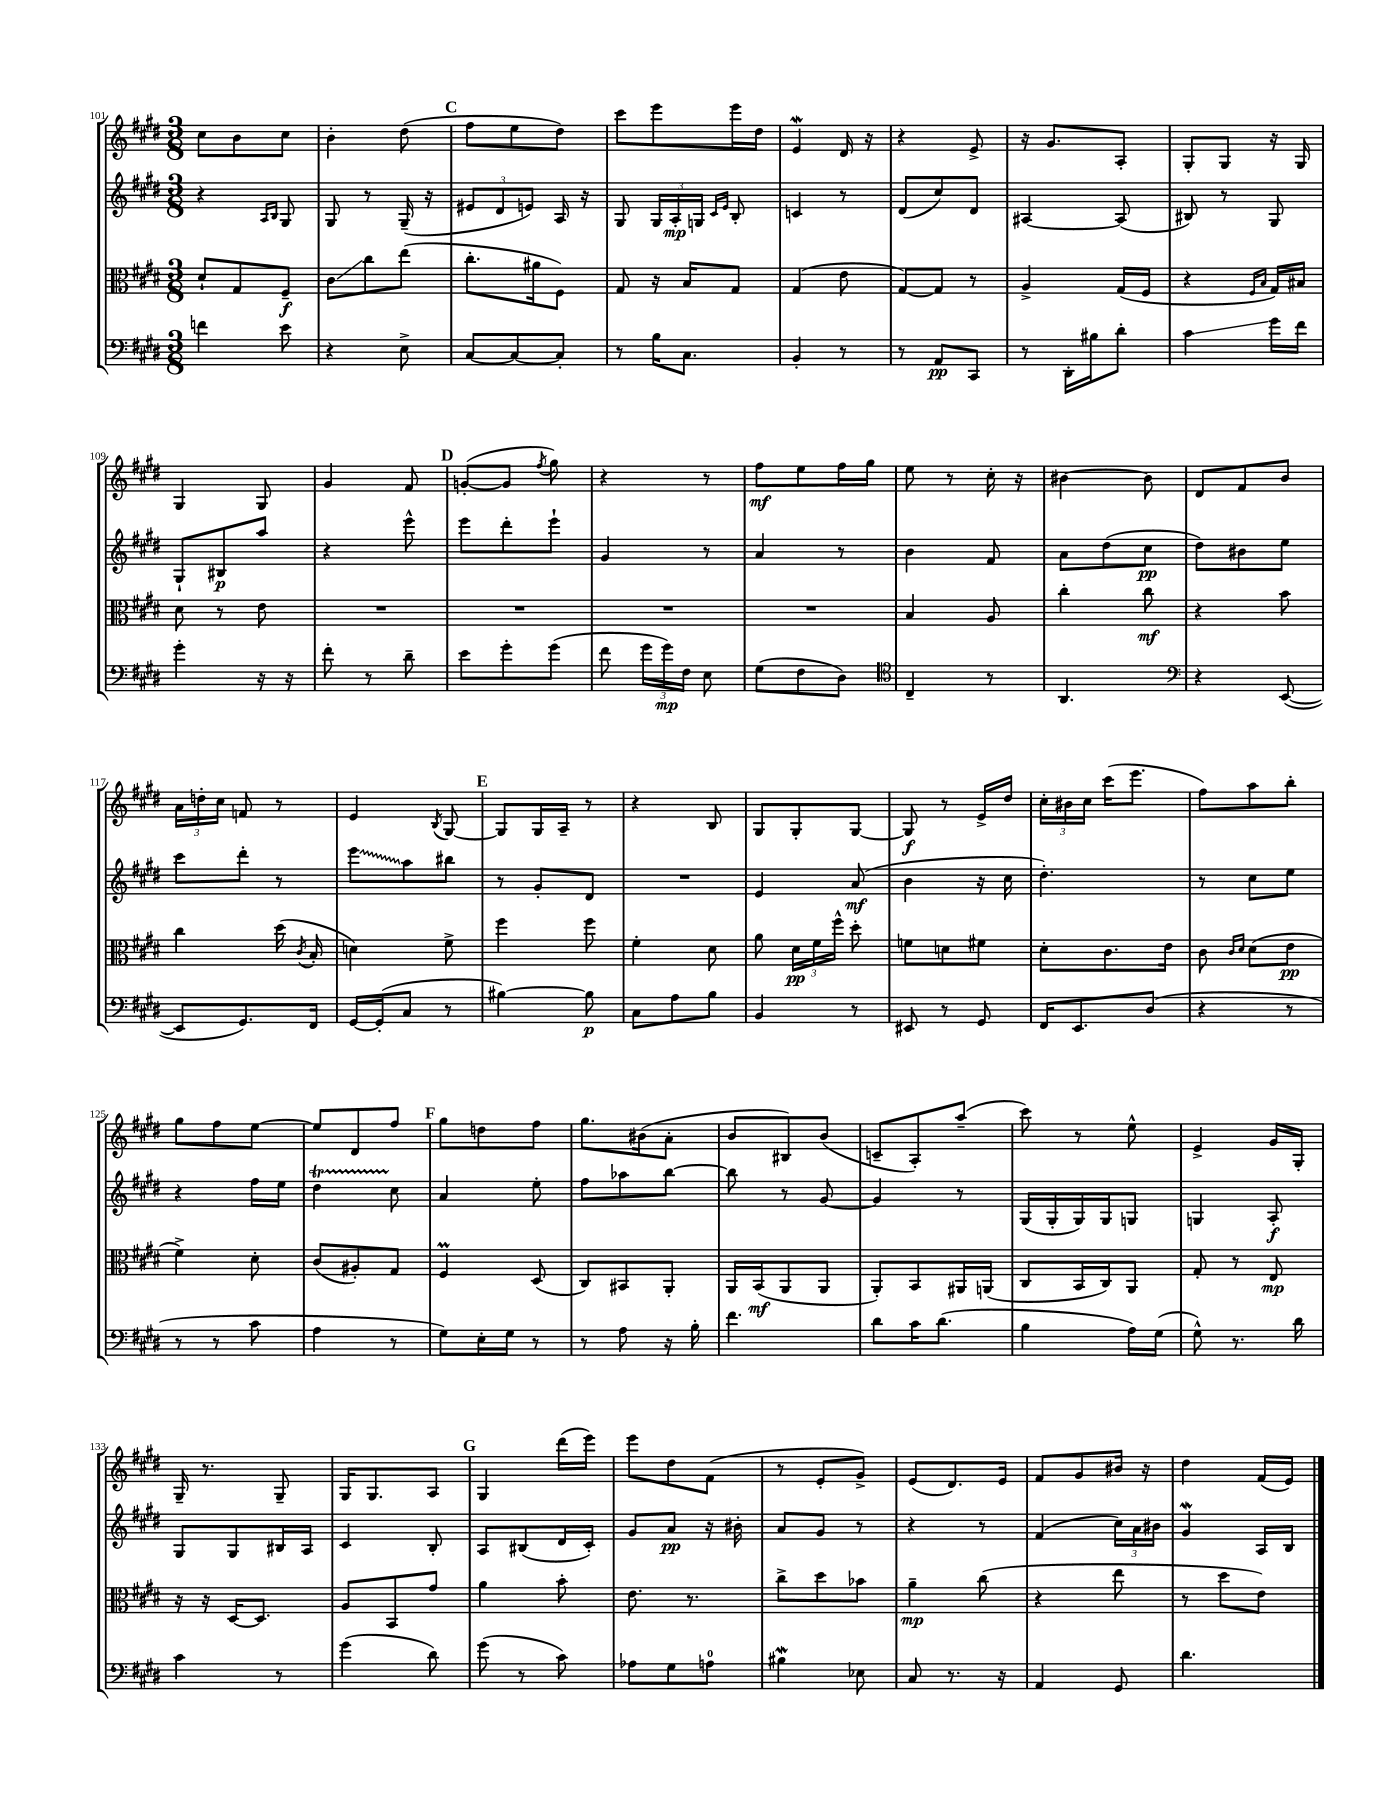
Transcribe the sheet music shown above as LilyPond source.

<<
\new StaffGroup <<
\new Staff = "s0" {
    \clef treble \key e \major \numericTimeSignature \time 3/8
    \autoBeamOff cis''8[ b'8 cis''8] |
    b'4-. dis''8( |
    \mark \markup { \bold "C" } fis''8[ e''8 dis''8]) |
    cis'''8[ e'''8 e'''16 dis''16] |
    e'4\mordent dis'16 r16 |
    r4 e'8-> |
    r16 gis'8.[ a8]-. |
    gis8[-. gis8] r16 gis16 |
    gis4 gis8 |
    gis'4 fis'8 |
    \mark \markup { \bold "D" } g'8[~-.( g'8] \acciaccatura { fis''8 } gis''8) |
    r4 r8 |
    fis''8[\mf e''8 fis''16 gis''16] |
    e''8 r8 cis''16-. r16 |
    bis'4~ bis'8 |
    dis'8[ fis'8 b'8] |
    \tuplet 3/2 { a'16[ d''16-. cis''16] } f'8 r8 |
    e'4 \acciaccatura { b8 } gis8~ |
    \mark \markup { \bold "E" } gis8[ gis16 a16]-- r8 |
    r4 b8 |
    gis8[ gis8-. gis8]~ |
    gis8\f r8 e'16[-> dis''16] |
    \tuplet 3/2 { cis''16[-. bis'16 cis''16] } cis'''16[( e'''8.] |
    fis''8[) a''8 b''8]-. |
    gis''8[ fis''8 e''8]~ |
    e''8[ dis'8 fis''8] |
    \mark \markup { \bold "F" } gis''8[ d''8 fis''8] |
    gis''8.[ bis'16( a'8]-. |
    b'8[ bis8) b'8]( |
    c'8[-- a8-.) a''8]--( |
    cis'''8) r8 e''8-^ |
    e'4-> gis'16[ gis16]-. |
    gis16-- r8. gis8-- |
    gis16[ gis8. a8] |
    \mark \markup { \bold "G" } gis4 dis'''16[( e'''16]) |
    e'''8[ dis''8 fis'8]( |
    r8 e'8[-. gis'8]->) |
    e'8[( dis'8.) e'16] |
    fis'8[ gis'8 bis'16] r16 |
    dis''4 fis'16[( e'16]) \bar "|." |
}
\new Staff = "s1" {
    \clef treble \key e \major \numericTimeSignature \time 3/8
    \autoBeamOff r4 \grace { a16[ b16] } gis8 |
    gis8 r8 gis16--( r16 |
    \mark \markup { \bold "C" } \tuplet 3/2 { eis'8[ dis'8 e'8]) } a16 r16 |
    gis8 \tuplet 3/2 { gis16[ a16-.\mp g16] } \grace { cis'16[ e'16] } b8-. |
    c'4 r8 |
    dis'8[( cis''8) dis'8] |
    ais4~ ais8( |
    bis8) r8 gis8 |
    gis8[-! bis8\p a''8] |
    r4 e'''8-^ |
    \mark \markup { \bold "D" } e'''8[ dis'''8-. e'''8]-! |
    gis'4 r8 |
    a'4 r8 |
    b'4 fis'8 |
    a'8[ dis''8( cis''8]\pp |
    dis''8[) bis'8 e''8] |
    cis'''8[ dis'''8]-. r8 |
    \once \override Glissando.style = #'zigzag e'''8[\glissando a''8 bis''8] |
    \mark \markup { \bold "E" } r8 gis'8[-. dis'8] |
    R4. |
    e'4 a'8\mf( |
    b'4 r16 cis''16 |
    dis''4.-.) |
    r8 cis''8[ e''8] |
    r4 fis''16[ e''16] |
    dis''4\startTrillSpan cis''8\stopTrillSpan |
    \mark \markup { \bold "F" } a'4 e''8-. |
    fis''8[ aes''8 b''8]~ |
    b''8 r8 gis'8~ |
    gis'4 r8 |
    gis16[( gis16-. gis16) gis16 g8] |
    g4 a8-.\f |
    gis8[ gis8 bis16 a16] |
    cis'4 b8-. |
    \mark \markup { \bold "G" } a8[ bis8( dis'16 cis'16]-.) |
    gis'8[ a'8]\pp r16 bis'16-. |
    a'8[ gis'8] r8 |
    r4 r8 |
    fis'4( \tuplet 3/2 { cis''16[) a'16 bis'16] } |
    gis'4\mordent a16[ b16] \bar "|." |
}
\new Staff = "s2" {
    \clef alto \key e \major \numericTimeSignature \time 3/8
    \autoBeamOff dis'8[-! gis8 fis8]--\f |
    cis'8[\glissando cis''8 e''8]( |
    \mark \markup { \bold "C" } cis''8.[-. ais'16 fis8]) |
    gis8 r16 b16[ gis8] |
    gis4( e'8 |
    gis8[~) gis8] r8 |
    a4-> gis16[( fis16] |
    r4 \grace { fis16[ b16] } gis16[) bis16] |
    dis'8 r8 e'8 |
    R4. |
    \mark \markup { \bold "D" } R4. |
    R4. |
    R4. |
    b4 a8 |
    cis''4-. cis''8\mf |
    r4 b'8 |
    cis''4 dis''16( \acciaccatura { cis'8 } b16-. |
    d'4) fis'8-> |
    \mark \markup { \bold "E" } fis''4 fis''8 |
    fis'4-. dis'8 |
    a'8 \tuplet 3/2 { dis'16[\pp fis'16 fis''16]-^ } dis''8-. |
    f'8[ d'8 fis'8] |
    dis'8[-. cis'8. e'16] |
    cis'8 \grace { cis'16[ dis'16] } dis'8[( e'8]\pp |
    fis'4->) dis'8-. |
    cis'8[( ais8-.) gis8] |
    \mark \markup { \bold "F" } fis4\prall dis8( |
    cis8[) bis,8 a,8]-. |
    a,16[ b,16\mf( a,8 a,8] |
    a,8[-.) b,8 ais,16 a,16]( |
    cis8[ b,16 cis16) a,8] |
    gis8-. r8 e8\mp |
    r16 r16 dis16[~ dis8.] |
    a8[ b,8 gis'8] |
    \mark \markup { \bold "G" } a'4 b'8-. |
    e'8. r8. |
    cis''8[-> dis''8 bes'8] |
    a'4--\mp cis''8( |
    r4 e''8 |
    r8 dis''8[ e'8]) \bar "|." |
}
\new Staff = "s3" {
    \clef bass \key e \major \numericTimeSignature \time 3/8
    \autoBeamOff f'4 e'8 |
    r4 e8-> |
    \mark \markup { \bold "C" } cis8[~ cis8~ cis8]-. |
    r8 b16[ cis8.] |
    b,4-. r8 |
    r8 a,8[\pp cis,8] |
    r8 dis,16[-. bis16 dis'8]-. |
    cis'4\glissando gis'16[ fis'16] |
    gis'4-. r16 r16 |
    fis'8-. r8 dis'8-- |
    \mark \markup { \bold "D" } e'8[ gis'8-. gis'8]( |
    fis'8 \tuplet 3/2 { gis'16[ gis'16\mp) fis16] } e8 |
    gis8[( fis8 dis8]) |
    \clef tenor cis4-- r8 |
    a,4. |
    \clef bass r4 e,8~( |
    e,8[ gis,8.) fis,16] |
    gis,16[~ gis,16-.( cis8] r8 |
    \mark \markup { \bold "E" } bis4~) bis8\p |
    cis8[ a8 b8] |
    b,4 r8 |
    eis,8 r8 gis,8 |
    fis,16[ e,8. dis8]( |
    r4 r8 |
    r8 r8 cis'8 |
    a4 r8 |
    \mark \markup { \bold "F" } gis8[) e16-. gis16] r8 |
    r8 a8 r16 b16-. |
    fis'4. |
    dis'8[ cis'16 dis'8.]( |
    b4 a16[) gis16]( |
    gis8-^) r8. dis'16 |
    cis'4 r8 |
    gis'4( dis'8) |
    \mark \markup { \bold "G" } gis'8( r8 cis'8) |
    aes8[ gis8 a8]-0 |
    bis4\mordent ees8 |
    cis8 r8. r16 |
    a,4 gis,8 |
    dis'4. \bar "|." |
}
>>
>>
\layout { \context { \Score currentBarNumber = #101 } }
